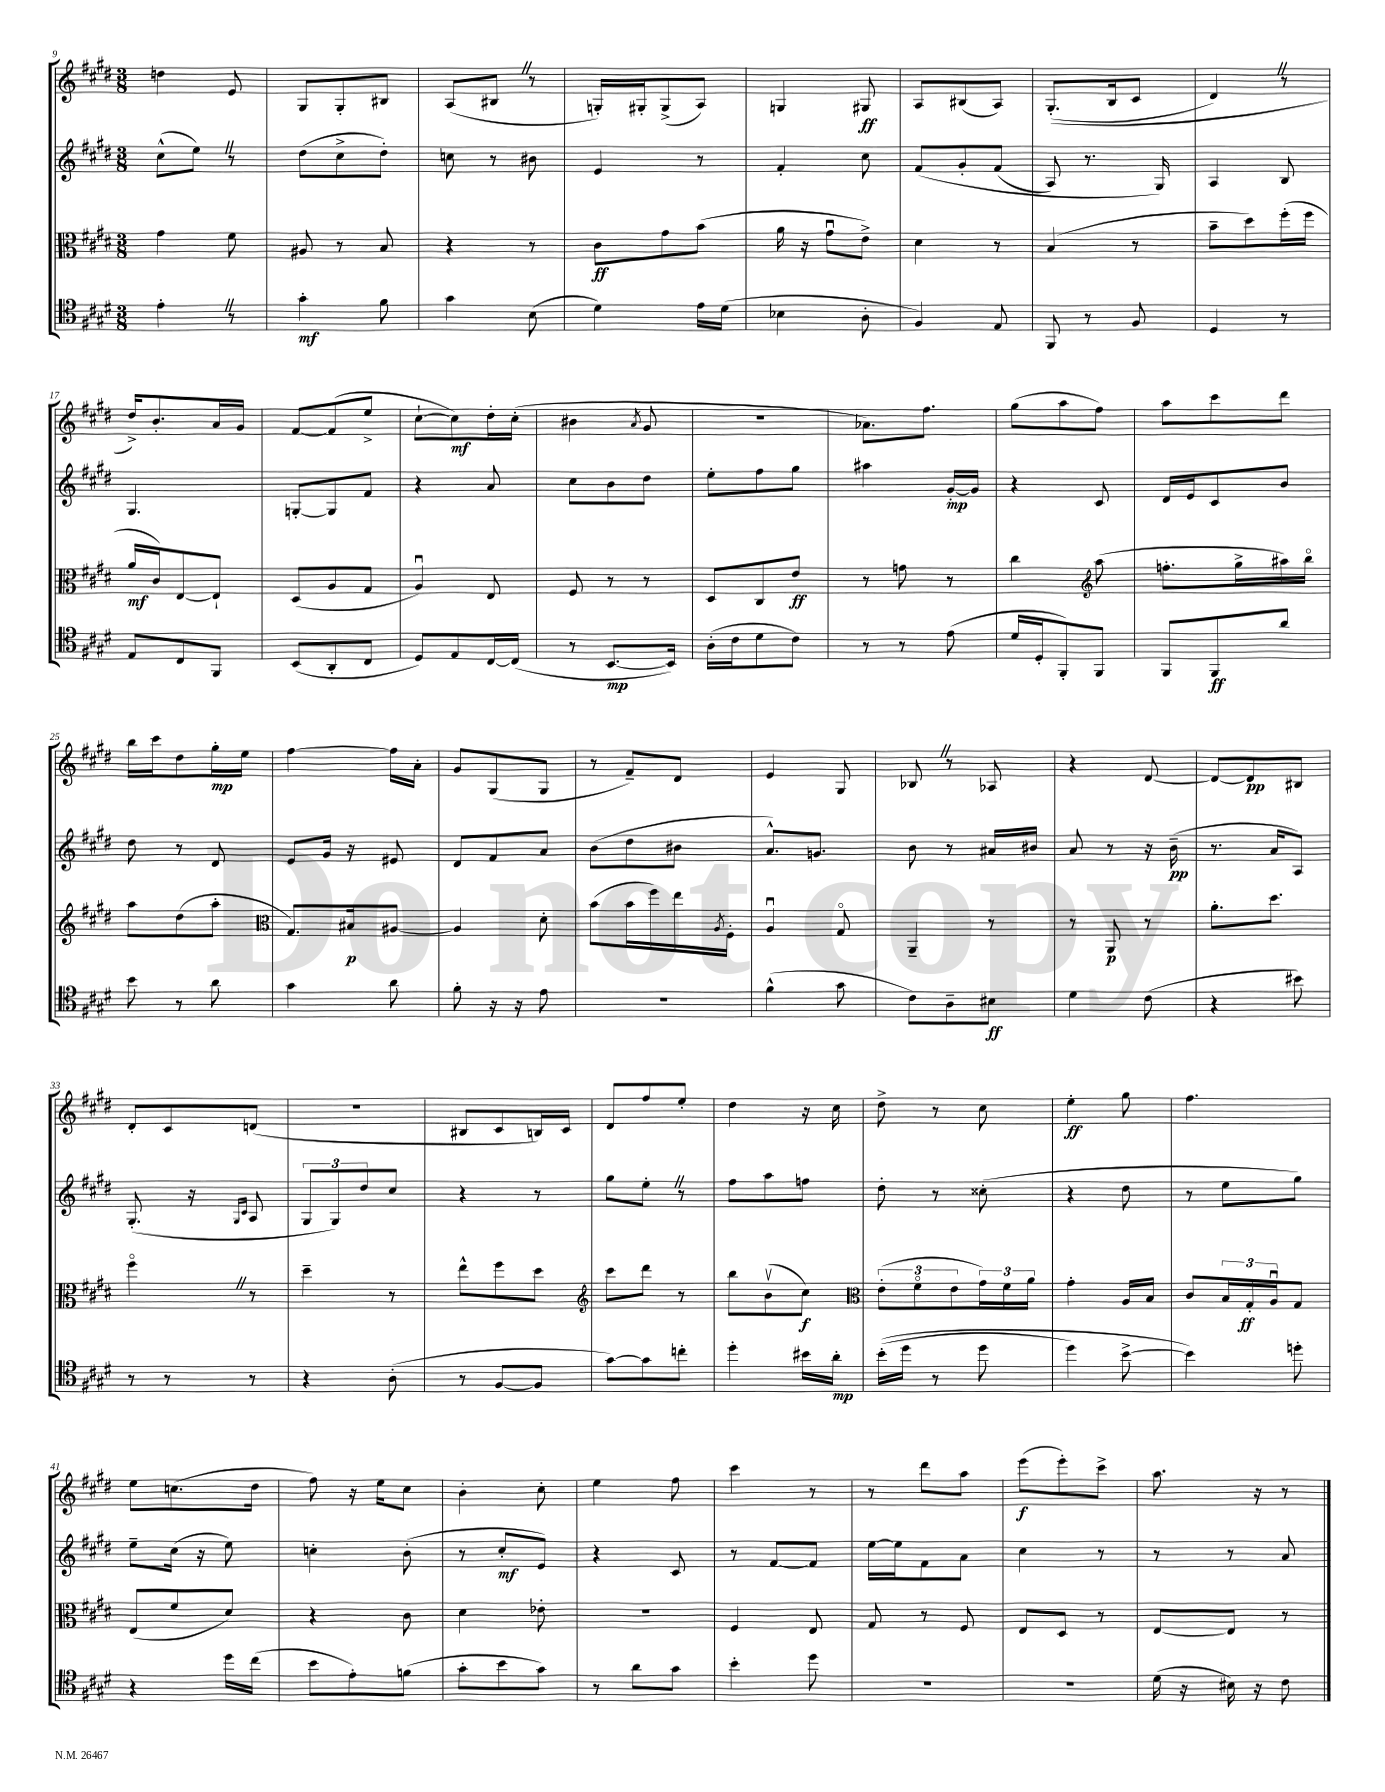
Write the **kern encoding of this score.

**kern	**kern	**kern	**kern
*staff4	*staff3	*staff2	*staff1
*clefC4	*clefC3	*clefG2	*clefG2
*k[f#c#g#d#]	*k[f#c#g#d#]	*k[f#c#g#d#]	*k[f#c#g#d#]
*M3/8	*M3/8	*M3/8	*M3/8
4e'\	4g#\	(8cc#^^\L	4dd\
.	.	8ee\J)	.
8r	8f#\	8r	8e/
=	=	=	=
4g#'\	8A#/	(8dd#\L	8G#/L
.	8r	8cc#^\	8G#'/
8f#\	8B/	8dd#'\J)	8B#/J
=	=	=	=
4g#\	4r	8cc\	(8A/L
.	.	8r	8B#/J
(8B\	8r	8b#\	8r
=	=	=	=
4d#\)	8c#\L	4e/	16G'/LL)
.	.	.	16G#'/J
.	8g#\	.	(8G#^/
16e\LL	(8b\J	8r	8A/J)
(16d#\JJ	.	.	.
=	=	=	=
4B-\	16a\	4f#'/	4G/
.	16r	.	.
.	8g#u\L	.	.
8A'\	8e^\J)	8cc#\	8G#/
=	=	=	=
4F#/)	4d#\	&(8f#/L	8A/L
.	.	8g#'/	(8B#/
8E/	8r	(8f#/J	8A/J)
=	=	=	=
8FF#/	(4B/	8A/)	&((8.G#'/L
8r	.	8.r	.
.	.	.	16B/k
8F#/	8r	.	8c#/J
.	.	16G#/&)	.
=	=	=	=
4D#/	8b~\L	4A/	4d#/)
.	8dd#\)	.	.
8r	(16ff#'\L	8B/	8r
.	16ff#\JJ	.	.
=	=	=	=
8E/L	16a/LL	4.G#/	16dd#^/LK&)
.	16c#/J)	.	8.b'/
8C#/	[8E/	.	.
8FF#/J	8E`/]J	.	16a/L
.	.	.	16g#/JJ
=	=	=	=
(8BB/L	(8D#/L	[8G'/L	[8f#/L
8AA'/	8A/	8G/]	(8f#/]
8C#/J	8G#/J	8f#/J	8ee^/J
=	=	=	=
8D#/L)	4Au/)	4r	[8cc#`\L
8E/	.	.	8cc#\])
[16C#/L	8E/	8a/	16dd#'\L
(16C#/]JJ	.	.	(16cc#'\JJ
=	=	=	=
8r	8F#/	8cc#\L	4b#\
[8.BB/L	8r	8b\	.
.	.	.	8qa/
.	8r	8dd#\J	8g#/
16BB/]Jk)	.	.	.
=	=	=	=
(16A'\LL	8D#/L	8ee'\L	4.r
16c#\J	.	.	.
8d#\	8C#/	8ff#\	.
8c#\J)	8e/J	8gg#\J	.
=	=	=	=
8r	8r	4aa#\	8.a-\L)
8r	8g\	.	.
.	.	.	8.ff#\J
(8e\	8r	[16g#'/LL	.
.	.	16g#/]JJ	.
=	=	=	=
16d#/LL	4cc#\	4r	(8gg#\L
16D#'/J	.	.	.
8FF#'/)	.	.	8aa\
*	*clefG2	*	*
8FF#/J	(8aa\	8c#/	8ff#\J)
=	=	=	=
8FF#/L	8.ff'\L	16d#/LL	8aa\L
.	.	16e/J	.
8FF#/	.	8c#/	8ccc#\
.	16gg#^\L	.	.
8a/J	16aa#\)	8b/J	8ddd#\J
.	16bbo\JJ	.	.
=	=	=	=
8b\	8aa\L	8dd#\	16bb\LL
.	.	.	16ccc#\J
8r	(8dd#\	8r	8dd#\
8a\	8aa'\J	8d#/	16gg#'\L
.	.	.	16ee\JJ
=	=	=	=
*	*clefC3	*	*
4g#\	8.G#/L)	8e/L	[4ff#\
.	.	16g#/Jk	.
.	16B#/k	16r	.
8a\	[8A#/J	8e#/	16ff#\]LL
.	.	.	16a'\JJ
=	=	=	=
8f#'\	4A#/]	8d#/L	8g#/L
16r	.	8f#/	(8G#/
16r	.	.	.
8e\	8d#'\	8a/J	8G#/J
=	=	=	=
4.r	(8b\L	(8b\L	8r
.	16b\L	8dd#\	8f#~/L)
.	16ff#\)	.	.
.	16ee\	8b#\J	8d#/J
.	8qA/	.	.
.	16F#'\JJ	.	.
=	=	=	=
(4f#^^\	4Au/	8.a^^/L)	4e/
.	.	8.g/J	.
8g#\	8G#o/	.	8G#/
=	=	=	=
8c#\L)	4AA~/	8b\	8B-/
8A~\	.	8r	8r
8B#\J	8r	16a#/LL	8A-/
.	.	16b#/JJ	.
=	=	=	=
4d#\	8r	8a/	4r
.	8AA/	8r	.
(8c#\	8r	16r	[8d#/
.	.	(16b~\	.
=	=	=	=
4r	8.a'\L	8.r	8d#/_L
.	.	.	8d#/]
.	8.dd#\J	16a/LK	.
8b#\)	.	8A/J)	8B#/J
=	=	=	=
8r	4ff#o\	(8.G#'/	8d#'/L
8r	.	.	8c#/
.	.	16r	.
.	.	16qqG#/LL	.
.	.	16qqc#/JJ	.
8r	8r	8A/	(8d/J
=	=	=	=
4r	4dd#~\	12G#/L	4.r
.	.	12G#/)	.
.	.	12dd#/	.
(8A'\	8r	8cc#/J	.
=	=	=	=
8r	8ee^^\L	4r	8B#/L
[8F#/L	8ff#\	.	8c#/
8F#/]J	8dd#\J	8r	16B/L)
.	.	.	16c#/JJ
=	=	=	=
*	*clefG2	*	*
[8g#\L)	8ccc#\L	8gg#\L	8d#/L
8g#\]	8ddd#\J	8ee'\J	8ff#/
8cc'\J	8r	8r	8ee'/J
=	=	=	=
4dd#'\	8bb\L	8ff#\L	4dd#\
.	(8bv\	8aa\	.
16b#\LL	8cc#\J)	8ff\J	16r
16a'\JJ	.	.	16cc#\
=	=	=	=
*	*clefC3	*	*
&((16b'\LL	(12e'\L	8dd#'\	8dd#^\
16dd#\JJ	.	.	.
.	12f#o\	.	.
8r	.	8r	8r
.	12e\	.	.
8dd#\	24g#\L)	(8cc##'\	8cc#\
.	24f#\	.	.
.	24a\JJ	.	.
=	=	=	=
4dd#\)	4g#'\	4r	4ee'\
[8b^\	16A/LL	8dd#\	8gg#\
.	16B/JJ	.	.
=	=	=	=
4b\]&)	8c#/L	8r	4.ff#\
.	24B/L	8ee\L	.
.	24G#'/	.	.
.	24Au/J	.	.
8dd'\	8G#/J	8gg#\J)	.
=	=	=	=
4r	(8E/L	8ee~\L	8ee\L
.	8f#/	(16cc#\Jk	(8.cc\
.	.	16r	.
16dd#\LL	8d#/J)	8ee\)	.
(16cc#\JJ	.	.	16dd#\Jk
=	=	=	=
8b\L	4r	4cc'\	8ff#\)
8e'\)	.	.	16r
.	.	.	16ee\LK
(8f\J	8c#\	(8b'\	8cc#\J
=	=	=	=
8g#'\L	4d#\	8r	4b'\
8b\	.	8cc#'/L	.
8g#\J)	8e-'\	8e/J)	8cc#'\
=	=	=	=
8r	4.r	4r	4ee\
8a\L	.	.	.
8g#\J	.	8c#/	8ff#\
=	=	=	=
4b'\	4F#/	8r	4ccc#\
.	.	[8f#/L	.
8dd#\	8E/	8f#/]J	8r
=	=	=	=
4.r	8G#/	[16ee\LL	8r
.	.	16ee\]J	.
.	8r	8f#\	8ddd#\L
.	8F#/	8a\J	8aa\J
=	=	=	=
4.r	8E/L	4cc#\	(8eee\L
.	8D#/J	.	8eee'\)
.	8r	8r	8ccc#^\J
=	=	=	=
(16d#\	[8E/L	8r	8.aa\
16r	.	.	.
16B#\)	8E/]J	8r	.
16r	.	.	16r
8c#\	8r	8a/	8r
==	==	==	==
*-	*-	*-	*-
